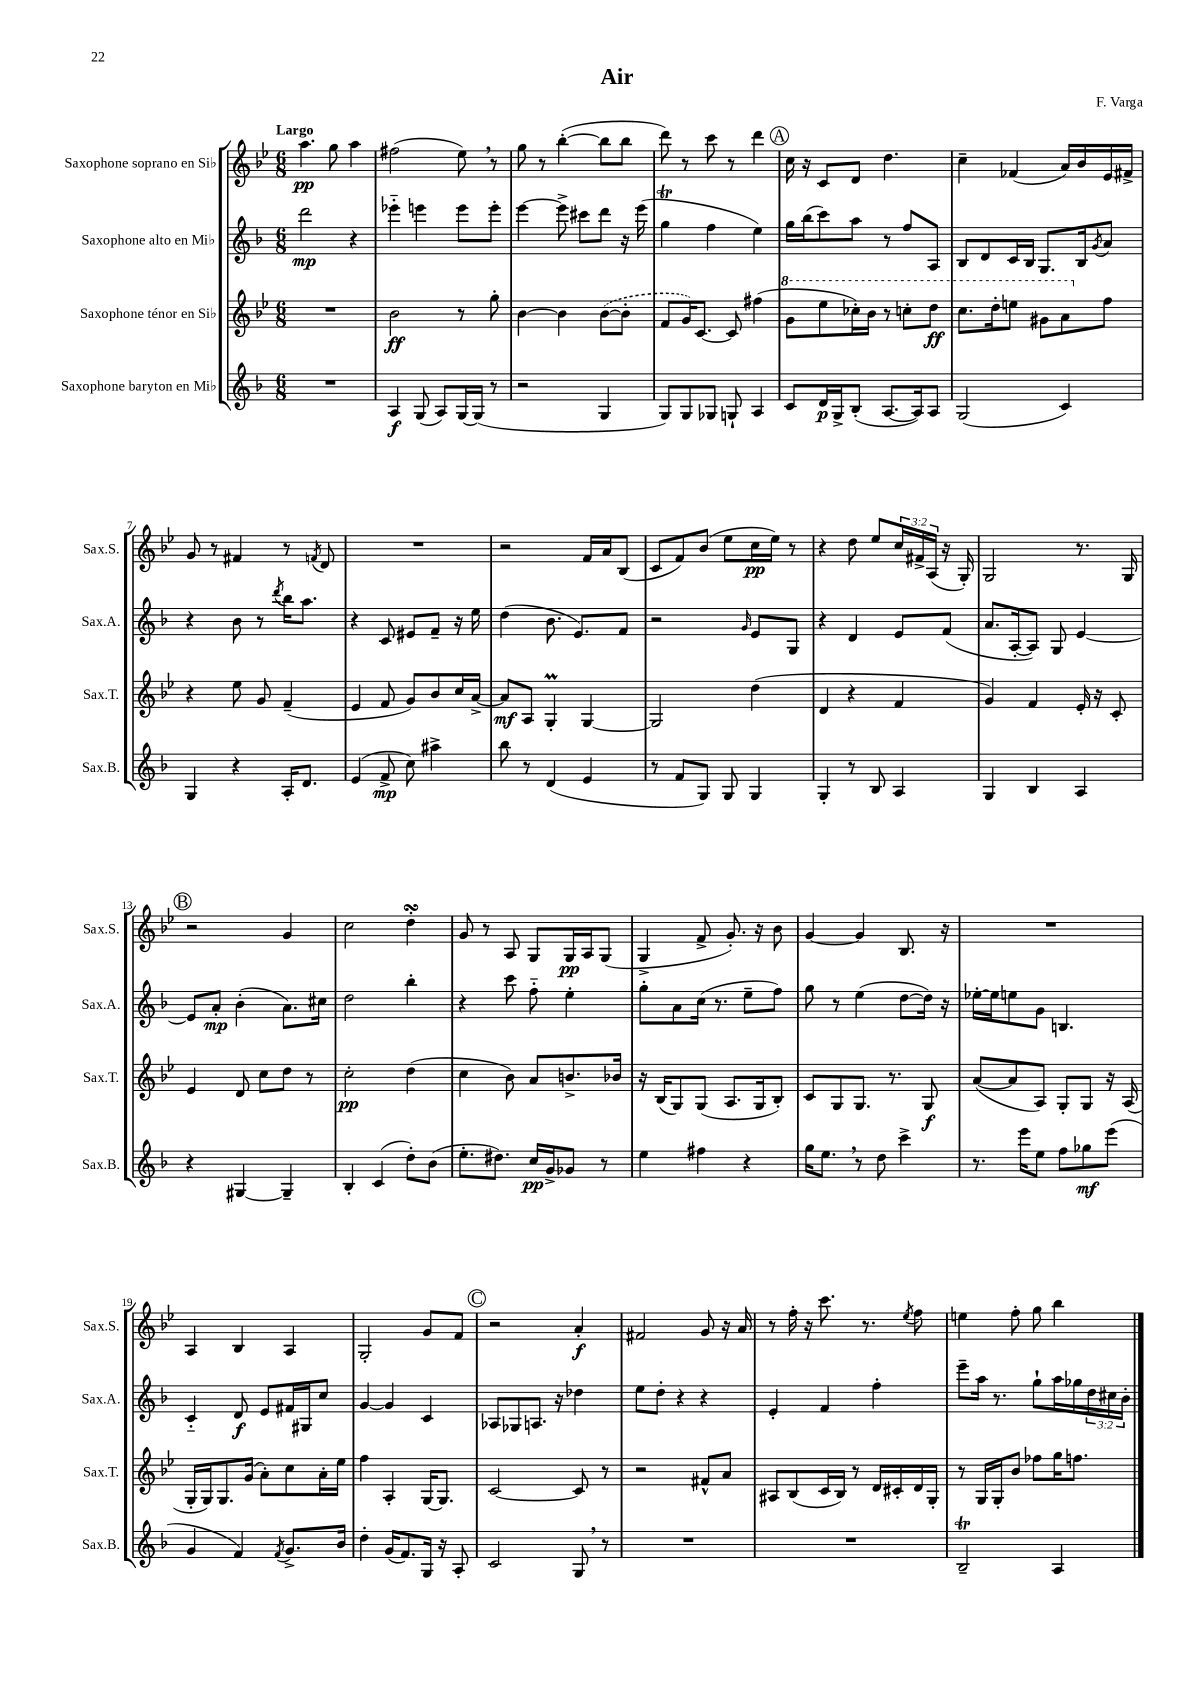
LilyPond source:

\header { title = "Air" composer = "F. Varga" }
<<
\new StaffGroup <<
\new Staff = "s0" \with { instrumentName = "Saxophone soprano en Sib" shortInstrumentName = "Sax.S." } {
    \clef treble \key bes \major \numericTimeSignature \time 6/8 \override Staff.TupletNumber.text = #tuplet-number::calc-fraction-text \tempo "Largo"
    a''4.\pp g''8 a''4 |
    fis''2( ees''8) \breathe r8 |
    g''8 r8 bes''4~-.( bes''8 bes''8 |
    d'''8) r8 c'''8 r8 d'''4 |
    \mark \markup { \circle "A" } c''16 r16 c'8 d'8 d''4. |
    c''4-- fes'4( a'16) bes'16 ees'16 fis'16-> |
    g'8 r8 fis'4 r8 \acciaccatura { f'8 } d'8 |
    R2. |
    r2 f'16 a'16 bes8( |
    c'8 f'8) bes'8( ees''8 c''16\pp ees''16) r8 |
    r4 d''8 ees''8 \tuplet 3/2 { c''16 fis'16-> a16( } r16 g16-.) |
    g2 r8. g16 |
    \mark \markup { \circle "B" } r2 g'4 |
    c''2 d''4-.\turn |
    g'8 r8 a8 g8 g16\pp a16 g8( |
    g4-> f'8-> g'8.-.) r16 bes'8 |
    g'4~ g'4 bes8. r16 |
    R2. |
    a4 bes4 a4 |
    g2-. g'8 f'8 |
    \mark \markup { \circle "C" } r2 a'4-.\f |
    fis'2 g'8 r16 a'16 |
    r8 f''16-. r16 c'''8. r8. \acciaccatura { ees''8 } f''8 |
    e''4 f''8-. g''8 bes''4 \bar "|." |
}
\new Staff = "s1" \with { instrumentName = "Saxophone alto en Mib" shortInstrumentName = "Sax.A." } {
    \clef treble \key f \major \numericTimeSignature \time 6/8 \override Staff.TupletNumber.text = #tuplet-number::calc-fraction-text
    d'''2\mp r4 |
    ees'''4-_ e'''4 e'''8 e'''8-. |
    e'''4~ e'''8-> cis'''8 d'''8 r16 e'''16( |
    g''4\trill f''4 e''4) |
    \mark \markup { \circle "A" } g''16 bes''16( c'''8) a''8 r8 f''8 a8 |
    bes8 d'8 c'16 bes16 g8. bes16 \acciaccatura { g'8 } a'8 |
    r4 bes'8 r8 \acciaccatura { d'''8 } bes''16 a''8. |
    r4 c'8 eis'8 f'8-- r16 e''16 |
    d''4( bes'8. e'8.) f'8 |
    r2 \grace { g'16 } e'8 g8 |
    r4 d'4 e'8 f'8( |
    a'8. a16~-. a8) g8 e'4~ |
    \mark \markup { \circle "B" } e'8 a'8-.\mp bes'4-.( a'8.) cis''16 |
    d''2 bes''4-. |
    r4 c'''8 f''8-_ e''4-. |
    g''8-. a'8 c''16( r8. e''8-- f''8) |
    g''8 r8 e''4( d''8~ d''16) r16 |
    ees''16~-. ees''16 e''8 g'8 b4. |
    c'4-_ d'8\f e'8 fis'16 gis16 c''8 |
    g'4~ g'4 c'4 |
    \mark \markup { \circle "C" } aes8 ges8 a8. r16 des''4 |
    e''8 d''8-. r4 r4 |
    e'4-. f'4 f''4-. |
    e'''8-- a''16 r8. g''8-! a''16 ges''16 \tuplet 3/2 { d''16 cis''16 bes'16-. } \bar "|." |
}
\new Staff = "s2" \with { instrumentName = "Saxophone ténor en Sib" shortInstrumentName = "Sax.T." } {
    \clef treble \key bes \major \numericTimeSignature \time 6/8
    R2. |
    bes'2\ff r8 g''8-. |
    bes'4~ bes'4 \once \slurDashed bes'8~( bes'8-. |
    f'8 g'16) c'8.~ c'8 fis''4( |
    \mark \markup { \circle "A" } \ottava #1 g''8 ees'''8 ces'''16-.) bes''16 r8 c'''8-. d'''8\ff |
    c'''8. d'''16-. e'''8 gis''8 a''8 \ottava #0 f''8 |
    r4 ees''8 g'8 f'4--( |
    ees'4 f'8 g'8) bes'8 c''16 a'16~-> |
    a'8\mf a8 g4-.\prall g4~ |
    g2 d''4( |
    d'4 r4 f'4 |
    g'4) f'4 ees'16-. r16 c'8-. |
    \mark \markup { \circle "B" } ees'4 d'8 c''8 d''8 r8 |
    c''2-.\pp d''4( |
    c''4 bes'8) a'8 b'8.-> bes'16 |
    r16 bes16( g8) g8( a8. g16 bes8-.) |
    c'8 g8 g8. r8. g8\f |
    a'8~( a'8 a8) g8-. g8 r16 a16( |
    g16-. g16) g8. g'16( a'8-.) c''8 a'16-. ees''16 |
    f''4 a4-. g16~ g8. |
    \mark \markup { \circle "C" } c'2~ c'8 r8 |
    r2 fis'8-^ a'8 |
    ais8 bes8( c'16 bes16) r8 d'16 cis'16-. d'16 g16-. |
    r8 g16 g16-. bes'8 fes''8 g''16 f''8. \bar "|." |
}
\new Staff = "s3" \with { instrumentName = "Saxophone baryton en Mib" shortInstrumentName = "Sax.B." } {
    \clef treble \key f \major \numericTimeSignature \time 6/8
    R2. |
    a4\f g8( a8) g16~ g16( r8 |
    r2 g4 |
    g8) g8 ges8 g8-! a4 |
    \mark \markup { \circle "A" } c'8 d'16\p g16-> bes8-.( a8.~ a16) a8 |
    g2( c'4) |
    g4 r4 a16-. d'8. |
    e'4( f'8->\mp c''8) ais''4-> |
    bes''8 r8 d'4( e'4 |
    r8 f'8 g8) g8 g4 |
    g4-. r8 bes8 a4 |
    g4 bes4 a4 |
    \mark \markup { \circle "B" } r4 gis4~ gis4-- |
    bes4-. c'4( d''8-.) bes'8( |
    e''8.-. dis''8.) c''16\pp g'16-> ges'8 r8 |
    e''4 fis''4 r4 |
    g''16 e''8. \breathe r8 d''8 c'''4-> |
    r8. e'''16 e''8 f''8 ges''8\mf e'''8( |
    g'4 f'4) \acciaccatura { f'8 } g'8.-> bes'16 |
    d''4-. g'16( f'8.) g16 r16 a8-. |
    \mark \markup { \circle "C" } c'2 g8 \breathe r8 |
    R2. |
    R2. |
    bes2--\trill a4 \bar "|." |
}
>>
>>
